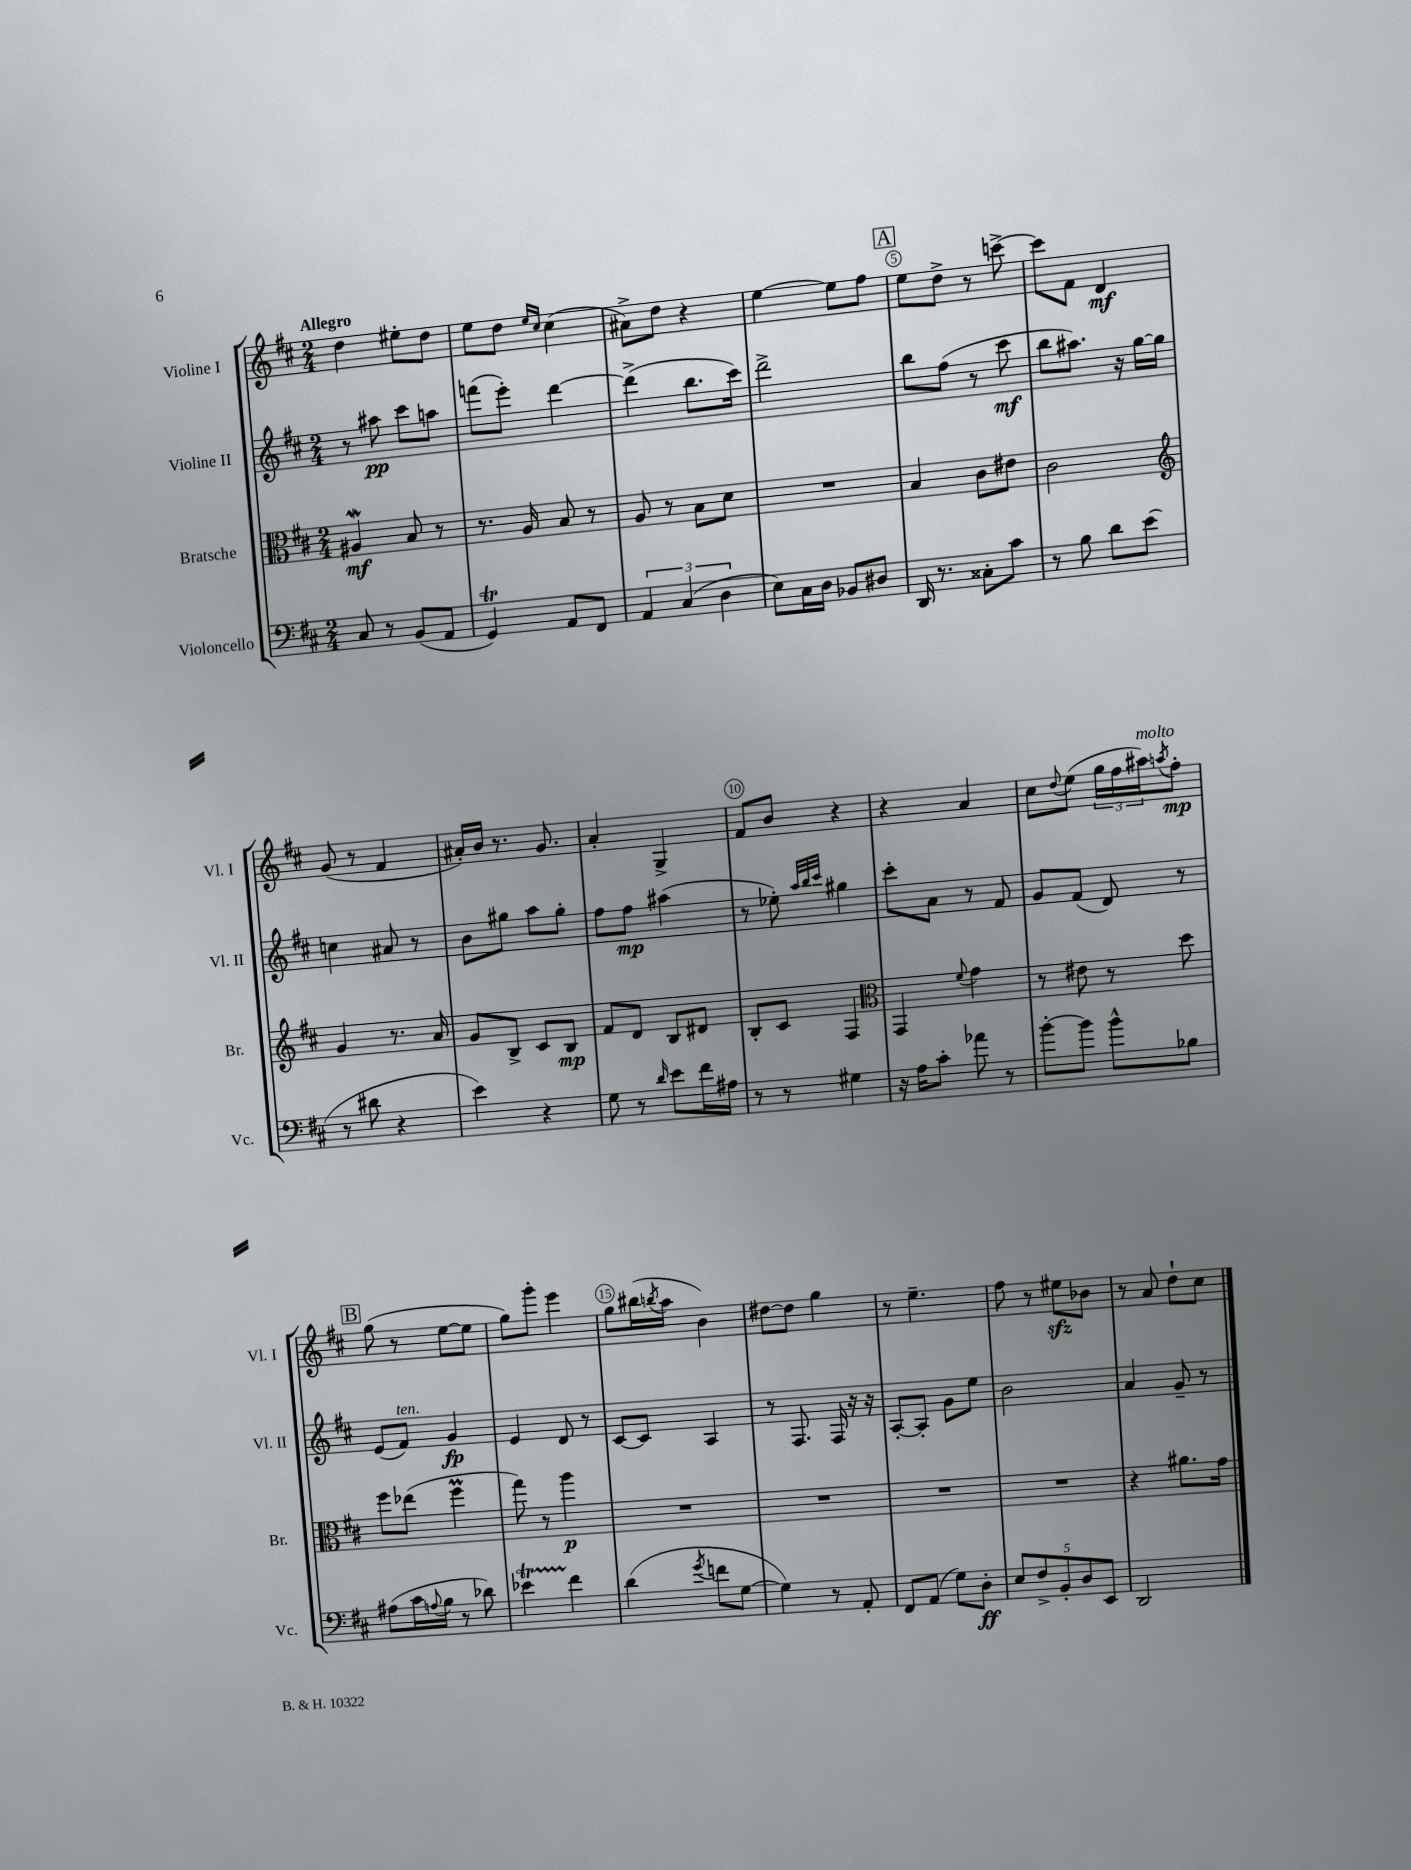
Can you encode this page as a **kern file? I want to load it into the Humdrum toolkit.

**kern	**dynam	**kern	**dynam	**kern	**dynam	**kern	**dynam
*part4	*part4	*part3	*part3	*part2	*part2	*part1	*part1
*staff4	*staff4	*staff3	*staff3	*staff2	*staff2	*staff1	*staff1
*I"Violoncello	*	*I"Bratsche	*	*I"Violine II	*	*I"Violine I	*
*I'Vc.	*	*I'Br.	*	*I'Vl. II	*	*I'Vl. I	*
*clefF4	*	*clefC3	*	*clefG2	*	*clefG2	*
*k[f#c#]	*	*k[f#c#]	*	*k[f#c#]	*	*k[f#c#]	*
*M2/4	*	*M2/4	*	*M2/4	*	*M2/4	*
=1	=1	=1	=1	=1	=1	=1	=1
!	!	!	!	!	!	!LO:TX:a:B:t=Allegro	!
8C#/	.	4A#XW/	mf	8r	.	4dd\	.
8r	.	.	.	8aa#X\	pp	.	.
(8BB/L	.	8B/	.	8ccc#\L	.	8ee#X'\L	.
8AA/J	.	8r	.	8aan\J	.	8dd\J	.
=2	=2	=2	=2	=2	=2	=2	=2
4GGT/)	.	8.r	.	(8fffn\L	.	8ee\L	.
.	.	.	.	8eee'\J)	.	8dd\J	.
.	.	16A/	.	.	.	.	.
.	.	.	.	.	.	16qqee/LL	.
.	.	.	.	.	.	16qqcc#/JJ	.
8AA/L	.	8B/	.	[4ddd\	.	(4cc#\	.
8FF#/J	.	8r	.	.	.	.	.
=3	=3	=3	=3	=3	=3	=3	=3
6AA/	.	8A/	.	(4ddd^\]	.	8a#X^\L)	.
.	.	8r	.	.	.	8dd\J	.
(6C#/	.	.	.	.	.	.	.
.	.	8B\L	.	8.bb\L	.	4r	.
6D\	.	.	.	.	.	.	.
.	.	8d\J	.	.	.	.	.
.	.	.	.	16ccc#\Jk)	.	.	.
=4	=4	=4	=4	=4	=4	=4	=4
8E\L)	.	2r	.	2ddd^\	.	[4ee\	.
16C#\L	.	.	.	.	.	.	.
16D\JJ	.	.	.	.	.	.	.
8BB-X/L	.	.	.	.	.	8ee\L]	.
8D#X/J	.	.	.	.	.	8ff#\J	.
!!LO:REH:place=s1:t=A
=5	=5	=5	=5	=5	=5	=5	=5
16DD/	.	4B/	.	8bb\L	.	8ee\L	.
8.r	.	.	.	.	.	.	.
.	.	.	.	(8ff#\J	.	8dd^\J	.
8C##X'\L	.	8c#\L	.	8r	.	8r	.
8c#\J	.	8e#X\J	.	8ccc#\	mf	[8cccn^\	.
=6	=6	=6	=6	=6	=6	=6	=6
8r	.	2c#\	.	8bb\L	.	8ccc\L]	.
8B\	.	.	.	8.aa#X\J)	.	8f#\J	.
8d\L	.	.	.	.	.	4d/	mf
.	.	.	.	16r	.	.	.
(8e\J	.	.	.	[16gg\LL	.	.	.
.	.	.	.	16gg\JJ]	.	.	.
!!LO:LB:g=z
=7	=7	=7	=7	=7	=7	=7	=7
*	*	*clefG2	*	*	*	*	*
8r	.	4g/	.	4ccn\	.	(8g/	.
8d#X\	.	.	.	.	.	8r	.
4r	.	8.r	.	8a#X/	.	4f#/	.
.	.	.	.	8r	.	.	.
.	.	16a/	.	.	.	.	.
=8	=8	=8	=8	=8	=8	=8	=8
4e\)	.	8g/L	.	8b\L	.	16a#X'/LL)	.
.	.	.	.	.	.	16b/JJ	.
.	.	8B^/J	.	8gg#X\J	.	8.r	.
4r	.	8c#/L	.	8aa\L	.	.	.
.	.	.	.	.	.	8.g/	.
.	.	8B/J	mp	8gg#'\J	.	.	.
=9	=9	=9	=9	=9	=9	=9	=9
8G\	.	8f#/L	.	8ff#\L	.	4a'/	.
8r	.	8d/J	.	8ff#\J	mp	.	.
16qqd/	.	.	.	.	.	.	.
8e\L	.	8B/L	.	(4aa#X\	.	4G^/	.
16f#\L	.	8d#X/J	.	.	.	.	.
16A#X\JJ	.	.	.	.	.	.	.
=10	=10	=10	=10	=10	=10	=10	=10
8r	.	8B'/L	.	8r	.	8f#/L	.
8r	.	8c#/J	.	8ee-X'\)	.	8b/J	.
.	.	.	.	32qqaa/LLL	.	.	.
.	.	.	.	32qqbb/	.	.	.
.	.	.	.	32qqccc#/JJJ	.	.	.
4G#X\	.	4F#/	.	4gg#X\	.	4r	.
=11	=11	=11	=11	=11	=11	=11	=11
*	*	*clefC3	*	*	*	*	*
16r	.	4GG/	.	8ccc#'\L	.	4r	.
16A\KL	.	.	.	.	.	.	.
8c#'\J	.	.	.	8a\J	.	.	.
.	.	8qqf#/	.	.	.	.	.
8a-X\	.	4g\	.	8r	.	4a/	.
8r	.	.	.	8f#/	.	.	.
=12	=12	=12	=12	=12	=12	=12	=12
[8b'\L	.	8r	.	8g/L	.	8cc#\L	.
.	.	.	.	.	.	8qqdd/	.
8b\J]	.	8e#X\	.	(8f#/J	.	(8ee\J	.
8b^^\L	.	8r	.	8d/)	.	24gg\LL	.
.	.	.	.	.	.	24ff#\	.
!	!	!	!	!	!	!LO:TX:a:i:t=molto	!
.	.	.	.	.	.	24aa#X\J)	.
.	.	.	.	.	.	8qaan/	.
8B-X\J	.	8dd\	.	8r	.	8ff#'\J	mp
!!LO:LB:g=z
!!LO:REH:place=s1:t=B
=13	=13	=13	=13	=13	=13	=13	=13
(8A#X\L	.	8ff#\L	.	(8e/L	.	(8gg\	.
!	!	!	!	!LO:TX:a:i:t=ten.	!	!	!
16c#\L	.	(8ee-X\J	.	8f#/J)	.	8r	.
8qqAn/	.	.	.	.	.	.	.
16B\JJ	.	.	.	.	.	.	.
8r	.	4ff#m\	.	4g/	fp	[8ee\L	.
8d-X\)	.	.	.	.	.	8ee\J]	.
=14	=14	=14	=14	=14	=14	=14	=14
4e-XT\	.	8gg\)	.	4e/	.	8gg\L)	.
.	.	8r	.	.	.	8ggg'\J	.
4f#\	.	4aa\	p	8d/	.	4eee\	.
.	.	.	.	8r	.	.	.
=15	=15	=15	=15	=15	=15	=15	=15
(4d\	.	2r	.	[8c#/L	.	8gg\L	.
.	.	.	.	8c#/J]	.	(16bb#X\L	.
.	.	.	.	.	.	8qbbn/	.
.	.	.	.	.	.	16aa\JJ	.
8qg/	.	.	.	.	.	.	.
8fn\L	.	.	.	4A/	.	4b\)	.
[8G\J	.	.	.	.	.	.	.
=16	=16	=16	=16	=16	=16	=16	=16
4G\])	.	2r	.	8r	.	[8dd#X\L	.
.	.	.	.	8.F#/	.	8dd#\J]	.
8r	.	.	.	.	.	4gg\	.
.	.	.	.	16F#/	.	.	.
8AA'/	.	.	.	16r	.	.	.
.	.	.	.	16r	.	.	.
=17	=17	=17	=17	=17	=17	=17	=17
8FF#/L	.	2r	.	[8A'/L	.	8r	.
(8AA/J	.	.	.	8A'/J]	.	4.ee~\	.
8G\L)	.	.	.	8g\L	.	.	.
8D'\J	ff	.	.	8ee\J	.	.	.
=18	=18	=18	=18	=18	=18	=18	=18
10E/L	.	2r	.	2b\	.	8ff#\	.
10F#^/	.	.	.	.	.	.	.
.	.	.	.	.	.	8r	.
10BB'/	.	.	.	.	.	.	.
.	.	.	.	.	.	8ee#Xzz\L	.
10D/	.	.	.	.	.	.	.
.	.	.	.	.	.	8b-X\J	.
10EE/J	.	.	.	.	.	.	.
=19	=19	=19	=19	=19	=19	=19	=19
2DD/	.	4r	.	4a/	.	8r	.
.	.	.	.	.	.	8a/	.
.	.	8.a#X\L	.	8g~/	.	8dd`\L	.
.	.	.	.	8r	.	8cc#\J	.
.	.	16g\Jk	.	.	.	.	.
==	==	==	==	==	==	==	==
*-	*-	*-	*-	*-	*-	*-	*-
